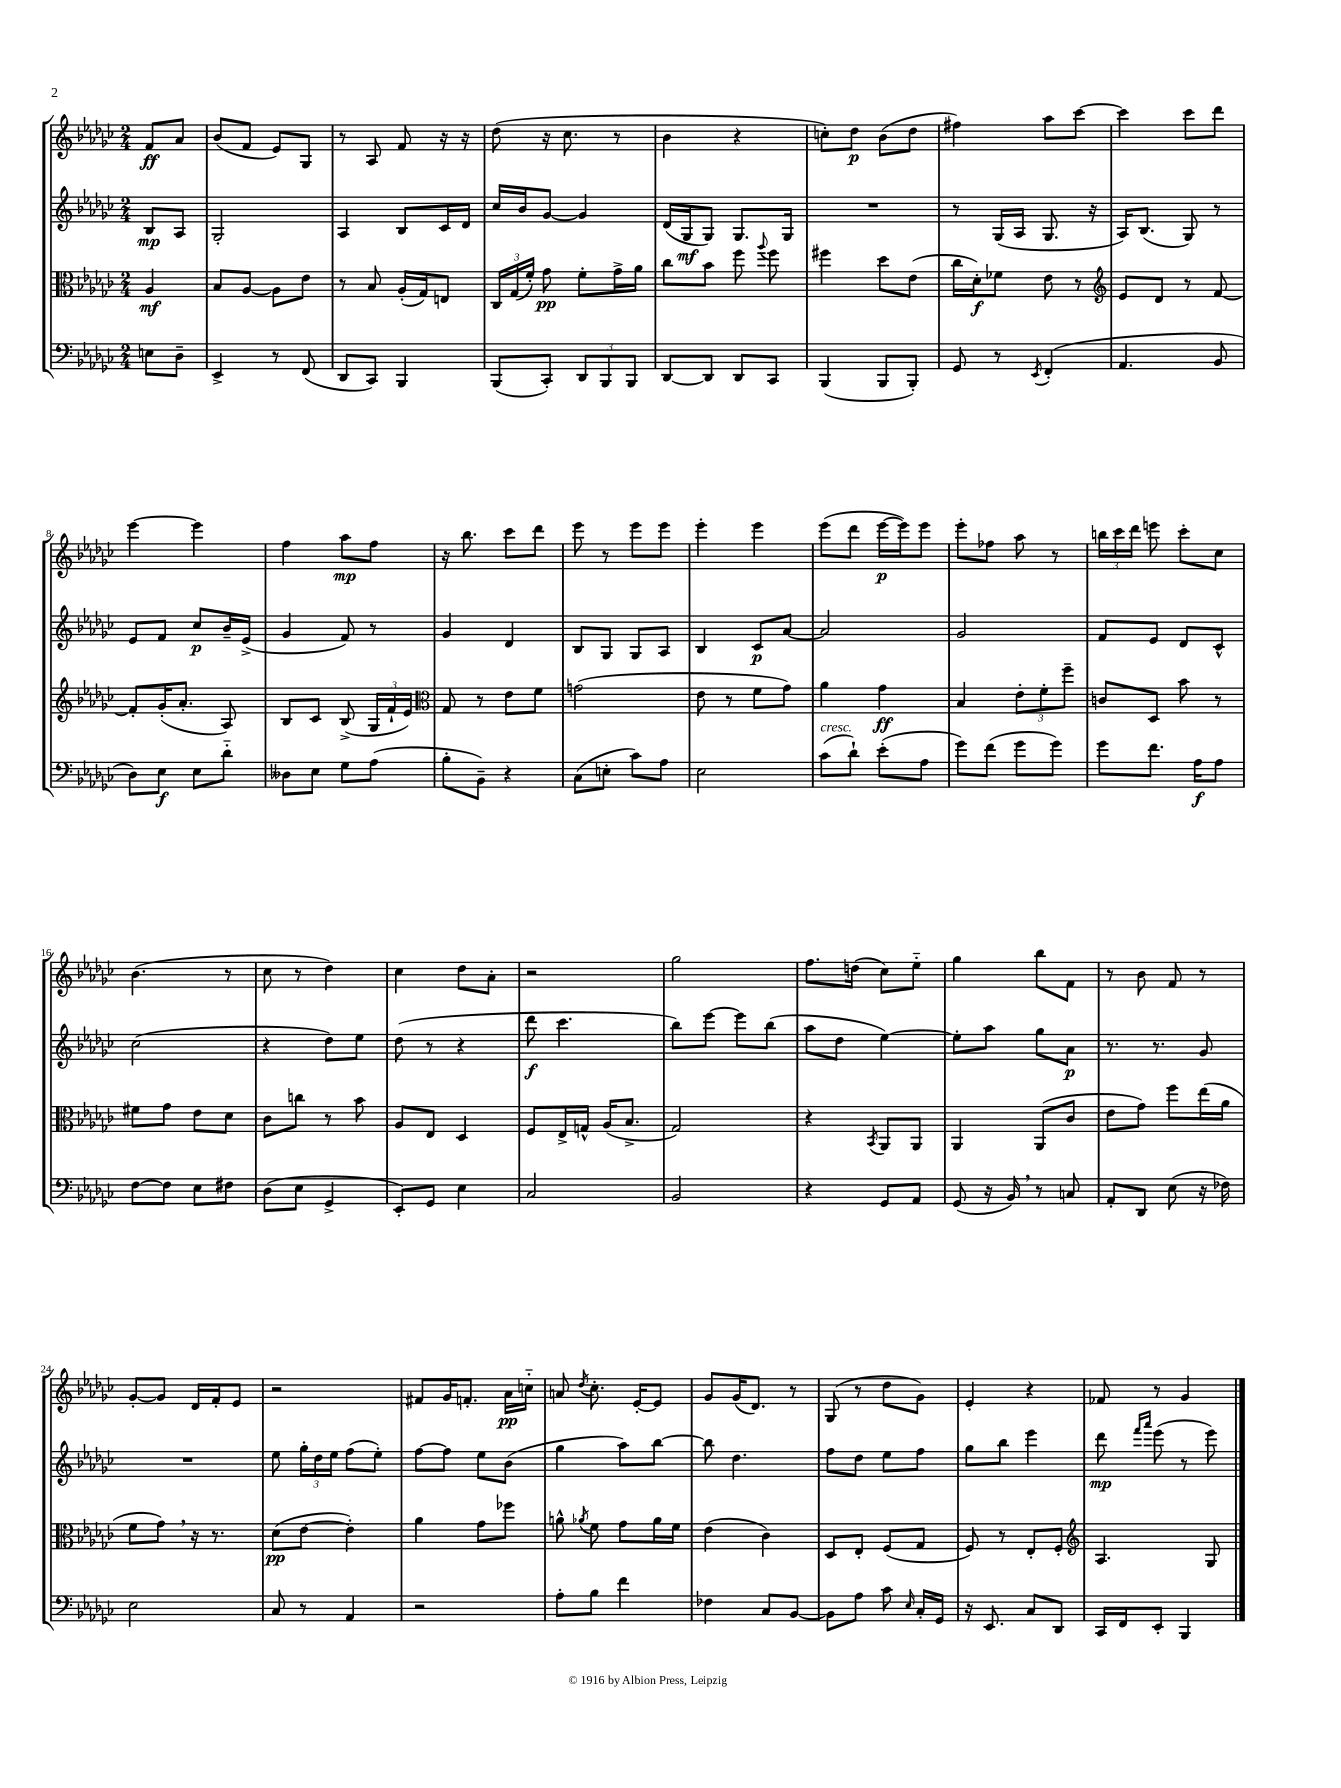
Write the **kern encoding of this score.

**kern	**kern	**kern	**kern
*staff4	*staff3	*staff2	*staff1
*clefF4	*clefC3	*clefG2	*clefG2
*k[b-e-a-d-g-c-]	*k[b-e-a-d-g-c-]	*k[b-e-a-d-g-c-]	*k[b-e-a-d-g-c-]
*M2/4	*M2/4	*M2/4	*M2/4
8E	4A-	8B-	8f
8D-~	.	8A-	8a-
=	=	=	=
4EE-^	8B-	2G-'	(8b-
.	[8A-	.	8f
8r	8A-]	.	8e-)
(8FF	8e-	.	8G-
=	=	=	=
8DD-	8r	4A-	8r
8CC-)	8B-	.	8A-
4BBB-	(16A-'	8B-	8f
.	16G-)	.	.
.	8E	16c-	16r
.	.	16d-	16r
=	=	=	=
(8BBB-	24C-	16cc-	(8dd-
.	(24G-	.	.
.	.	16b-	.
.	24f')	.	.
8CC-')	8g-	[8g-	16r
.	.	.	8.cc-
12DD-	8f'	4g-]	.
12BBB-	.	.	.
.	16g-^	.	8r
12BBB-	.	.	.
.	16a-	.	.
=	=	=	=
[8DD-	8cc-	(16d-	4b-
.	.	16G-	.
8DD-]	8b-	8G-)	.
8DD-	8ff	8.G-	4r
.	8qqaa-	.	.
8CC-	8ff	.	.
.	.	16G-	.
=	=	=	=
(4BBB-	4ff#	2r	8cc')
.	.	.	8dd-
8BBB-	8dd-	.	(8b-
8BBB-')	(8e-	.	8dd-
=	=	=	=
8GG-	16cc-	8r	4ff#)
.	16d-')	.	.
8r	8f-	(16G-	.
.	.	16A-	.
8qEE-	.	.	.
(4FF'	8e-	8.G-	8aa-
.	8r	.	[8ccc-
.	.	16r	.
=	=	=	=
*	*clefG2	*	*
4.AA-	8e-	16A-)	4ccc-]
.	.	(8.B-	.
.	8d-	.	.
.	8r	8G-)	8ccc-
8BB-	[8f	8r	8ddd-
=	=	=	=
8D-)	8f']	8e-	[4eee-
8E-	(16g-'	8f	.
.	8.a-'	.	.
8E-	.	8cc-	4eee-]
8d-'~	8A-)	16b-~	.
.	.	(16e-^	.
=	=	=	=
8D--	8B-	4g-	4ff
8E-	8c-	.	.
8G-	(8B-^	8f)	8aa-
(8A-	24G-	8r	8ff
.	24f`	.	.
.	24e-)	.	.
=	=	=	=
*	*clefC3	*	*
8B-'	8G-	4g-	16r
.	.	.	8.bb-
8BB-~)	8r	.	.
4r	8e-	4d-	8ccc-
.	8f	.	8ddd-
=	=	=	=
(8C-	(2g	8B-	8eee-
8E'	.	8G-	8r
8c-)	.	8G-	8eee-
8A-	.	8A-	8eee-
=	=	=	=
2E-	8e-	4B-	4eee-'
.	8r	.	.
.	8f	8c-	4eee-
.	8g-)	[8a-	.
=	=	=	=
(8c-	4a-	2a-]	(8eee-
8d-`)	.	.	8ddd-
(8e-'	4g-	.	[16eee-
.	.	.	16eee-])
8A-	.	.	8eee-
=	=	=	=
8g-)	4B-	2g-	8eee-'
(8f	.	.	8ff-
8g-	12e-'	.	8aa-
.	12f'	.	.
8g-)	.	.	8r
.	12ff~	.	.
=	=	=	=
8g-	8c	8f	24bb
.	.	.	24ccc-
.	.	.	24ddd-
8.f	8D-	8e-	8eee
.	8b-	8d-	8ccc-'
16A-	.	.	.
8A-	8r	8c-^^	8cc-
=	=	=	=
[8F	8f#	(2cc-	(4.b-
8F]	8g-	.	.
8E-	8e-	.	.
8F#	8d-	.	8r
=	=	=	=
(8D-	8c-	4r	8cc-
8E-	8cc	.	8r
4GG-^	8r	8dd-)	4dd-)
.	8b-	8ee-	.
=	=	=	=
8EE-')	8A-	(8dd-	4cc-
8GG-	8E-	8r	.
4E-	4D-	4r	8dd-
.	.	.	8a-'
=	=	=	=
2C-	8F	8ddd-	2r
.	16E-^	4.ccc-	.
.	16G^^	.	.
.	(16A-	.	.
.	8.B-^	.	.
=	=	=	=
2BB-	2G-)	8bb-)	2gg-
.	.	[8eee-	.
.	.	8eee-]	.
.	.	(8bb-	.
=	=	=	=
4r	4r	8aa-	8.ff
.	.	8dd-	.
.	.	.	(16dd
.	8qBB-	.	.
8GG-	8AA-	[4ee-)	8cc-)
8AA-	8AA-	.	8ee-'~
=	=	=	=
(8GG-	4AA-	8ee-']	4gg-
16r	.	8aa-	.
16BB-)	.	.	.
8r	(8AA-	8gg-	8bb-
8C	8c-	8a-	8f
=	=	=	=
8AA-'	8e-	8.r	8r
8DD-	8g-)	.	8b-
.	.	8.r	.
(8E-	8ff	.	8f
16r	(16ee-	8g-	8r
16F-)	16a-	.	.
=	=	=	=
2E-	8f	2r	[8g-'
.	8g-)	.	8g-]
.	16r	.	16d-
.	8.r	.	16f'
.	.	.	8e-
=	=	=	=
8C-	(8d-	8ee-	2r
8r	[8e-	24gg-'	.
.	.	24dd-	.
.	.	24ee-	.
4AA-	4e-'])	(8ff	.
.	.	8ee-')	.
=	=	=	=
2r	4a-	[8ff	8f#
.	.	8ff]	16g-
.	.	.	8.f'
.	8g-	8ee-	.
.	8ff-	(8b-	16a-
.	.	.	16cc'~
=	=	=	=
8A-'	8a^^	4gg-	8a
.	8qa-	.	8qdd-
8B-	8f	.	8.cc-'
4f	8g-	8aa-)	.
.	.	.	[16e-'
.	16a-	[8bb-	8e-]
.	16f	.	.
=	=	=	=
4F-	(4e-	8bb-]	8g-
.	.	4.dd-	(16g-
.	.	.	8.d-)
8C-	4c-)	.	.
[8BB-	.	.	8r
=	=	=	=
8BB-]	8D-	8ff	(8G-
8A-	8E-'	8dd-	8r
8c-	(8F	8ee-	8dd-
16qqE-	.	.	.
16C-'	8G-	8ff	8g-)
16GG-	.	.	.
=	=	=	=
16r	8F)	8gg-	4e-'
8.EE-	.	.	.
.	8r	8bb-	.
8C-	8E-'	4eee-	4r
8DD-	8F'	.	.
=	=	=	=
*	*clefG2	*	*
16CC-	4.A-	8ddd-	8f-
16FF	.	.	.
.	.	16qqfff	.
.	.	16qqaaa-	.
8EE-'	.	(8eee-	8r
4BBB-	.	8r	4g-
.	8G-	8eee-)	.
==	==	==	==
*-	*-	*-	*-
